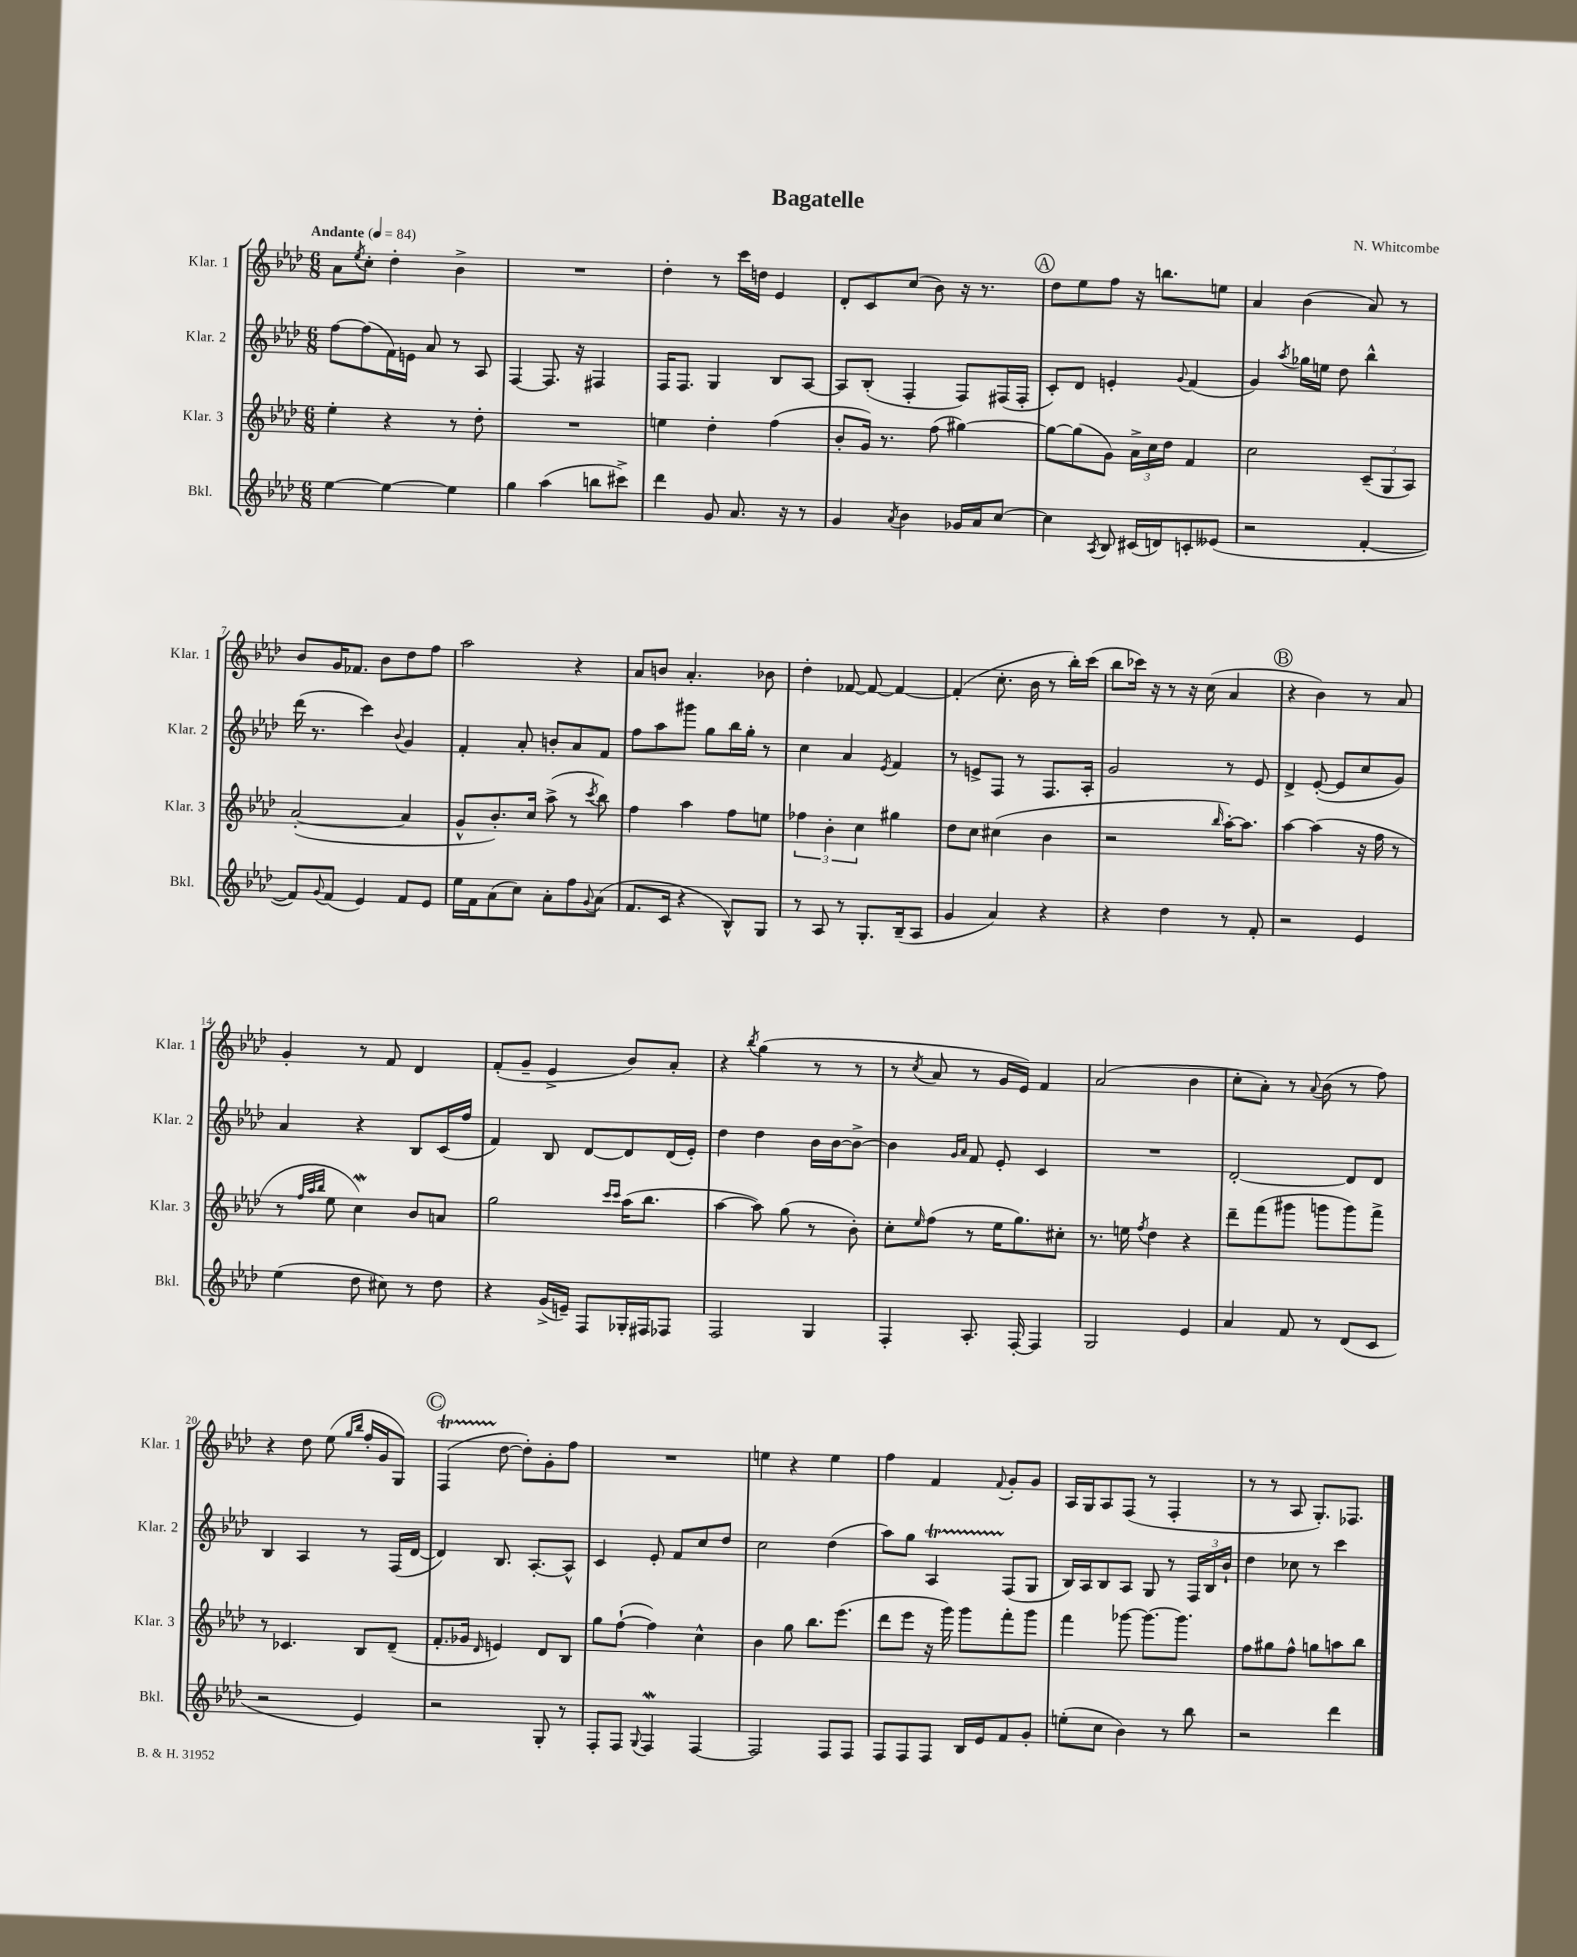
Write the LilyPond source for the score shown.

\header { title = "Bagatelle" composer = "N. Whitcombe" }
<<
\new StaffGroup <<
\new Staff = "s0" \with { instrumentName = "Klar. 1" shortInstrumentName = "Klar. 1" } {
    \clef treble \key aes \major \numericTimeSignature \time 6/8 \tempo "Andante" 4 = 84
    aes'8 \acciaccatura { ees''8 } c''8-. des''4-. bes'4-> |
    R2. |
    des''4-. r8 c'''16 d''16 ees'4 |
    des'8-. c'8 c''8( bes'8) r16 r8. |
    \mark \markup { \circle "A" } des''8 ees''8 f''8 r16 b''8. e''8 |
    aes'4 bes'4( aes'8) r8 |
    bes'8 g'16 fes'8. bes'8 des''8 f''8 |
    aes''2 r4 |
    aes'8 b'8 aes'4.-. bes'8 |
    des''4-. fes'8~ fes'8~ fes'4~ |
    fes'4-.( c''8.-. bes'16 r8 bes''16-.) c'''16( |
    bes''8 ces'''16) r16 r8 r16 c''16( aes'4 |
    \mark \markup { \circle "B" } r4 bes'4) r8 aes'8 |
    g'4-. r8 f'8 des'4 |
    f'8-.( g'8-- ees'4-> bes'8) aes'8-. |
    r4 \acciaccatura { bes''8 } g''4( r8 r8 |
    r8 \acciaccatura { c''8 } aes'8 r8 g'16 ees'16) f'4 |
    aes'2( bes'4 |
    c''8-. aes'8-.) r8 \appoggiatura { aes'8 } bes'8( r8 f''8) |
    r4 des''8 ees''8( \grace { g''16 bes''16 } f''16-. g'16 g8) |
    \mark \markup { \circle "C" } f4\startTrillSpan( des''8~\stopTrillSpan des''8-.) g'8-. f''8 |
    R2. |
    e''4 r4 e''4 |
    f''4 f'4 \appoggiatura { f'8 } g'8-. g'8 |
    aes16 g16 aes8 f8( r8 f4-. |
    r8 r8 aes8 g8.-.) fes8. \bar "|." |
}
\new Staff = "s1" \with { instrumentName = "Klar. 2" shortInstrumentName = "Klar. 2" } {
    \clef treble \key aes \major \numericTimeSignature \time 6/8
    f''8~ f''8( f'16) e'16 aes'8 r8 aes8 |
    f4~ f8. r16 fis4 |
    f16 f8. g4 bes8 aes8~ |
    aes8 bes8-.( f4-. f8) fis16( fis16-. |
    \mark \markup { \circle "A" } c'8-.) des'8 e'4-. \appoggiatura { g'8 } f'4( |
    g'4) \acciaccatura { aes''8 } ges''16 e''16 des''8 bes''4-^ |
    des'''16( r8. c'''4) \appoggiatura { bes'8 } g'4 |
    f'4-. aes'8-. b'8-. aes'8 f'8 |
    f''8 aes''8 gis'''8 g''8 bes''16 g''16-. r8 |
    c''4 aes'4 \acciaccatura { ees'8 } f'4 |
    r8 e'8-> f8 r8 f8. aes16-. |
    g'2 r8 ees'8 |
    \mark \markup { \circle "B" } des'4-> ees'8~-.( ees'8 c''8 g'8) |
    aes'4 r4 bes8 c'16( f''16 |
    f'4) bes8 des'8~ des'8 des'16( ees'16-.) |
    des''4 des''4 bes'16 bes'16~ bes'8~-> |
    bes'4 \grace { g'16 aes'16 } f'8 ees'8-. c'4 |
    R2. |
    des'2~-. des'8 des'8 |
    bes4 aes4 r8 f16( des'16~ |
    \mark \markup { \circle "C" } des'4) bes8. aes8.~-. aes8-^ |
    c'4 ees'8-. f'8 c''8 des''8 |
    c''2 des''4( |
    aes''8) g''8 aes4\startTrillSpan f8\stopTrillSpan( g8 |
    bes16) aes16 bes8 aes8 g8 r8 \tuplet 3/2 { f16 bes16 bes'16-! } |
    des''4 ces''8 r8 c'''4 \bar "|." |
}
\new Staff = "s2" \with { instrumentName = "Klar. 3" shortInstrumentName = "Klar. 3" } {
    \clef treble \key aes \major \numericTimeSignature \time 6/8
    ees''4-. r4 r8 des''8-. |
    R2. |
    e''4 des''4-. f''4( |
    bes'8-. g'16) r8. f''8( gis''4~) |
    \mark \markup { \circle "A" } gis''8~ gis''8( g'8) \tuplet 3/2 { aes'16-> c''16 des''16 } f'4 |
    c''2 \tuplet 3/2 { c'8--( g8 aes8) } |
    aes'2~-.( aes'4 |
    g'8-^ bes'8.-.) c''16 aes''8->( r8 \acciaccatura { c'''8 } bes''8) |
    f''4 aes''4 f''8 e''8 |
    \tuplet 3/2 { fes''4 bes'4-. c''4 } gis''4 |
    des''8 c''8 cis''4( bes'4 |
    r2 \grace { bes''16 } aes''16~-.) aes''8. |
    \mark \markup { \circle "B" } aes''4~ aes''4( r16 f''16 r8 |
    r8 \grace { f''32 aes''32 bes''32 } ees''8 c''4\mordent) bes'8 a'8 |
    g''2 \grace { c'''16 c'''16 } aes''16( bes''8. |
    aes''4~ aes''8) g''8( r8 bes'8-.) |
    c''8-. \grace { ees''16 } f''8( r8 ees''16 g''8.) cis''8-. |
    r8. e''16 \acciaccatura { f''8 } des''4 r4 |
    des'''8-- f'''8( gis'''8 g'''8 g'''8) f'''8-> |
    r8 ces'4. bes8 des'8--( |
    \mark \markup { \circle "C" } f'8.-. ges'16 \grace { des'16 } e'4) des'8 bes8 |
    g''8 f''8~-!( f''4) c''4-^ |
    bes'4 g''8 bes''8. ees'''8.( |
    des'''8 ees'''8 r16 g'''16) g'''8 f'''8-. g'''8 |
    f'''4 ges'''8~ ges'''8.~ ges'''8. |
    f''8 gis''8 f''8-^ g''8 a''8 bes''8 \bar "|." |
}
\new Staff = "s3" \with { instrumentName = "Bkl." shortInstrumentName = "Bkl." } {
    \clef treble \key aes \major \numericTimeSignature \time 6/8
    ees''4~ ees''4~ ees''4 |
    g''4 aes''4( b''8 cis'''8->) |
    des'''4 g'8 aes'8. r16 r8 |
    g'4 \acciaccatura { aes'8 } bes'4 ges'16 aes'16 c''8~ |
    \mark \markup { \circle "A" } c''4 \acciaccatura { aes8 } bes8 cis'16( d'16) c'8-. eeses'8( |
    r2 f'4~-. |
    f'8) \appoggiatura { g'8 } f'8( ees'4) f'8 ees'8 |
    ees''16 f'16 aes'8( c''8) aes'8-. f''8 \appoggiatura { g'8 } aes'8( |
    f'8. c'16 r4 bes8-^) g8 |
    r8 aes8 r8 g8.-. bes16--( aes8 |
    g'4 aes'4) r4 |
    r4 des''4 r8 f'8-. |
    \mark \markup { \circle "B" } r2 ees'4 |
    ees''4( des''8 cis''8) r8 des''8 |
    r4 g'16->( e'16--) f8 ges16-. fis16 fes8 |
    f2 g4 |
    f4-. aes8.-. f16~-. f4 |
    g2 ees'4 |
    aes'4 f'8 r8 des'8( c'8 |
    r2 ees'4) |
    \mark \markup { \circle "C" } r2 g8-. r8 |
    f8-. f8 \appoggiatura { g8 } f4\mordent f4~ |
    f2 f8 f8 |
    f8 f8 f8 bes16 ees'16 f'8 g'8-. |
    e''8-.( c''8 bes'4) r8 bes''8 |
    r2 des'''4 \bar "|." |
}
>>
>>
